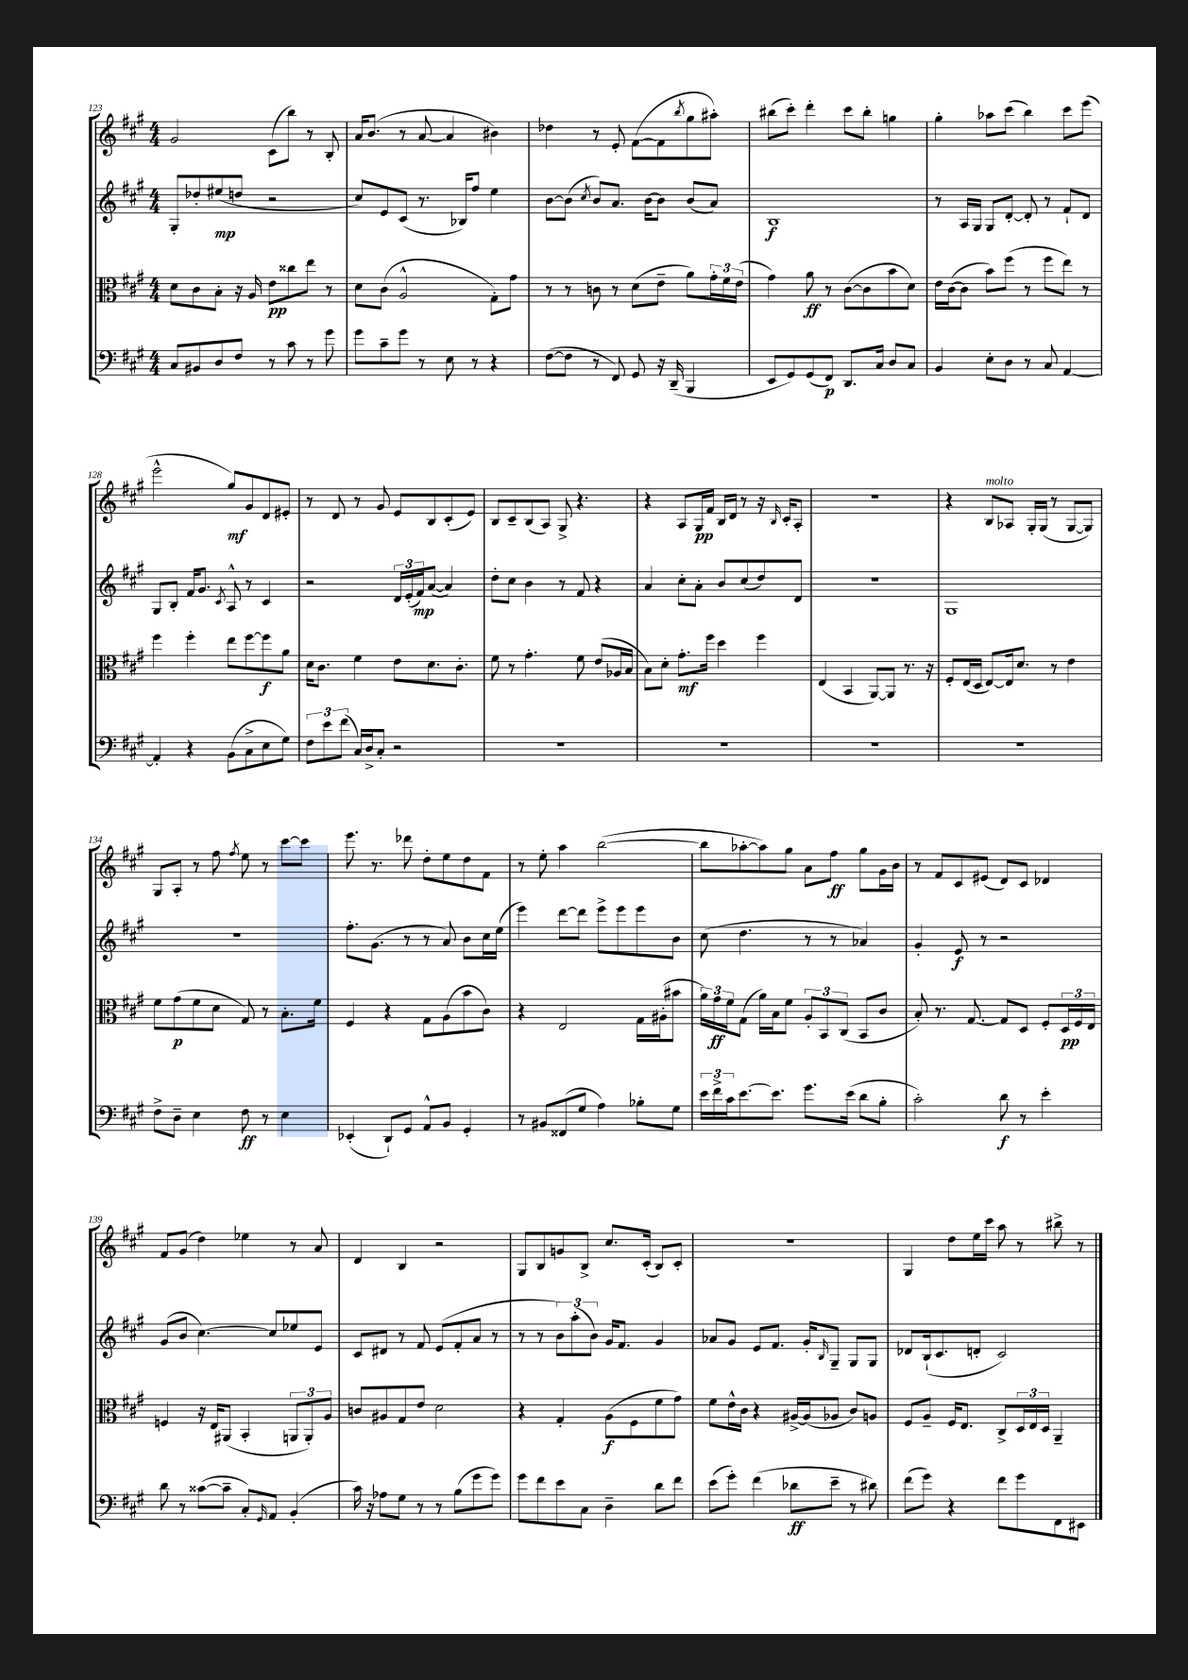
<<
\new StaffGroup <<
\new Staff = "s0" {
    \clef treble \key a \major \numericTimeSignature \time 4/4
    gis'2 cis'8( b''8) r8 b8-. |
    a'16 b'8.( r8 a'8~ a'4 bis'4) |
    des''4 r8 e'8-. fis'8~( fis'8 \acciaccatura { b''8 } gis''8 ais''8-.) |
    bis''8( cis'''8-.) d'''4-. cis'''8 bis''8-. g''4 |
    gis''4-. aes''8 cis'''8( b''4) cis'''8 e'''8( |
    e'''2-^ gis''8\mf) gis'8 d'8 eis'8-. |
    r8 d'8 r8 gis'8 e'8 b8 cis'8-.( e'8) |
    b8 cis'8-- b8( a8) gis8-> r4. |
    r4 a8 gis16\pp fis'16 b16 d'16 r8 r16 \grace { b16 } cis'16-. a8-. |
    R1 |
    r4 b8^\markup { \italic "molto" } aes8 gis16-. gis16( r8 gis8~ gis8) |
    gis8 a8-. r8 fis''8 \acciaccatura { fis''8 } e''8 r8 cis'''8~ cis'''8 |
    e'''8. r8. des'''8 d''8-. e''8 d''8 fis'8 |
    r8 e''8-. a''4 b''2~( |
    b''8 aes''8~-. aes''8) gis''8 a'8 fis''8\ff gis''8 gis'16 b'16 |
    r8 fis'8 cis'8 eis'8( d'8) cis'8 des'4 |
    fis'8 gis'8( d''4) ees''4 r8 a'8 |
    d'4 b4 r2 |
    gis8 b8 g'8 b8-> cis''8. cis'16-.( b8) cis'8-. |
    R1 |
    gis4 d''8 e''16 cis'''16 a''8 r8 bis''8-> r8 \bar "|." |
}
\new Staff = "s1" {
    \clef treble \key a \major \numericTimeSignature \time 4/4
    gis8-. des''8-. eis''8\mp( d''8 r2 |
    cis''8) e'8 cis'8( r8. bes16) fis''8 e''4 |
    b'8~ b'8( \acciaccatura { cis''8 } b'8) a'8. b'16~ b'8 b'8( a'8) |
    b1\f |
    r8 a16 gis16 gis8 d'8~-. d'8-. r8 fis'8-! d'8 |
    gis8 b8-. fis'16 gis'8. \acciaccatura { cis'8 } a8-^ r8 cis'4 |
    r2 \tuplet 3/2 { d'16 e'16-.( fis'16\mp) } a'8~( a'4) |
    d''8-. cis''8 b'4 r8 fis'8 r4 |
    a'4 cis''8-. a'8-. b'8 cis''8( d''8) d'8 |
    r1 |
    gis1 |
    r1 |
    fis''8.-. gis'8.( r8 r8 a'8) b'8 cis''16 e''16( |
    e'''4) d'''8~ d'''8 e'''8-> e'''8 e'''8 b'8 |
    cis''8( d''4. r8 r8 aes'4) |
    gis'4-. e'8\f r8 r2 |
    gis'8( b'8 cis''4.~) cis''8 ees''8 e'8 |
    cis'8 dis'8 r8 fis'8 e'8( fis'8-. a'8 r8 |
    r8 r8 \tuplet 3/2 { b'8) a''8-.( b'8) } gis'16 fis'8. gis'4 |
    aes'8 gis'8 e'8 fis'8. gis'16-. \grace { b16 } gis8-- gis8 gis8 |
    des'8 b16-!( cis'8. d'8-. cis'2) \bar "|." |
}
\new Staff = "s2" {
    \clef alto \key a \major \numericTimeSignature \time 4/4
    d'8 cis'8 b8-. r16 a16 e'8\pp cisis''8 e''8 r8 |
    d'8 cis'8( a2-^ gis8-.) gis'8 |
    r8 r8 c'8 r8 d'8( e'8-- a'8) \tuplet 3/2 { gis'16-. fis'16 e'16( } |
    gis'4) a'8\ff r8 cis'8~( cis'8 b'8 d'8) |
    e'16 cis'16~( cis'8 b'8) fis''8( r8 fis''8 e''8) r8 |
    fis''4 fis''4-. e''8 fis''8~ fis''8\f a'8 |
    d'16 cis'8. fis'4 e'8 d'8. cis'8.-. |
    fis'8 r8 gis'4.-. fis'8 e'8( aes16 b16 |
    b8) d'8-. gis'8.-.\mf fis''16 d''4 fis''4 |
    e4( b,4 a,8~) a,8 r8. r16 |
    fis8-. e16( d16 e8~) e16 d'8. r8 e'4 |
    fis'8 gis'8\p( fis'8 d'8 gis8) r8 b8.-. fis'16 |
    fis4 r4 gis8 a8( b'8 cis'8) |
    r4 e2 gis16 ais16-.( bis'8 |
    \tuplet 3/2 { a'16) gis'16\ff fis'16 } gis8( a'16) b16 fis'8 \tuplet 3/2 { a8-. b,8 cis8( } b,8 cis'8 |
    b8-.) r8. gis8.~ gis8 d8 fis8-. \tuplet 3/2 { d16\pp fis16 e16 } |
    f4 r16 e16 ais,8( b,4-. \tuplet 3/2 { a,8 a,8-.) a8 } |
    c'8 ais8 gis8 e'8 d'2 |
    r4 gis4-. a8\f( fis8 fis'8 gis'8) |
    fis'8 e'16-^ cis'16 r4 ais16~-> ais16( aes8 cis'8) a8 |
    fis8 a8-- fis16 e8. cis8-> \tuplet 3/2 { d16 e16 d16 } a,4-- \bar "|." |
}
\new Staff = "s3" {
    \clef bass \key a \major \numericTimeSignature \time 4/4
    cis8 bis,8 d8 fis8 r8 cis'8 r8 gis'8 |
    gis'8 cis'8-- gis'8 r8 e8 r8 r4 |
    fis8~( fis8 r8 fis,8) gis,8 r16 d,16--( b,,4 |
    e,8 gis,8) gis,8( fis,8\p) d,8. cis16 d8 cis8 |
    b,4 e8-. d8 r8 cis8 a,4~ |
    a,4-. r4 b,8( cis8-> e8 gis8) |
    \tuplet 3/2 { fis8 e'8 fis'8( } cis16) d16-> cis8-. r2 |
    R1 |
    R1 |
    R1 |
    R1 |
    fis8-> d8-- e4 fis8\ff r8 e4 |
    ees,4-.( d,8-!) gis,8 a,8-^ b,8 gis,4-. |
    r8 bis,8 fisis,8( gis8 a4) bes8-. gis8 |
    \tuplet 3/2 { e'16 fis'16-> cis'16 } e'8.~ e'8. gis'8. e'16( d'8 b8-. |
    cis'2-.) d'8\f r8 e'4-. |
    d'8 r8 cisis'8~( cisis'8-- cis8-.) \grace { gis,16 } a,8 b,4-.( |
    cis'16) r16 aes8 gis8 r8 r8 b8( gis'8 gis'8) |
    gis'8 fis'8 e'8 cis8 d4-- d'8 fis'8 |
    e'8( gis'8-.) fis'4( des'8\ff e'8-- r8 dis'8) |
    fis'8( gis'8) r4 fis'8 gis'8 fis,8 eis,8 \bar "|." |
}
>>
>>
\layout { \context { \Score currentBarNumber = #123 } }
